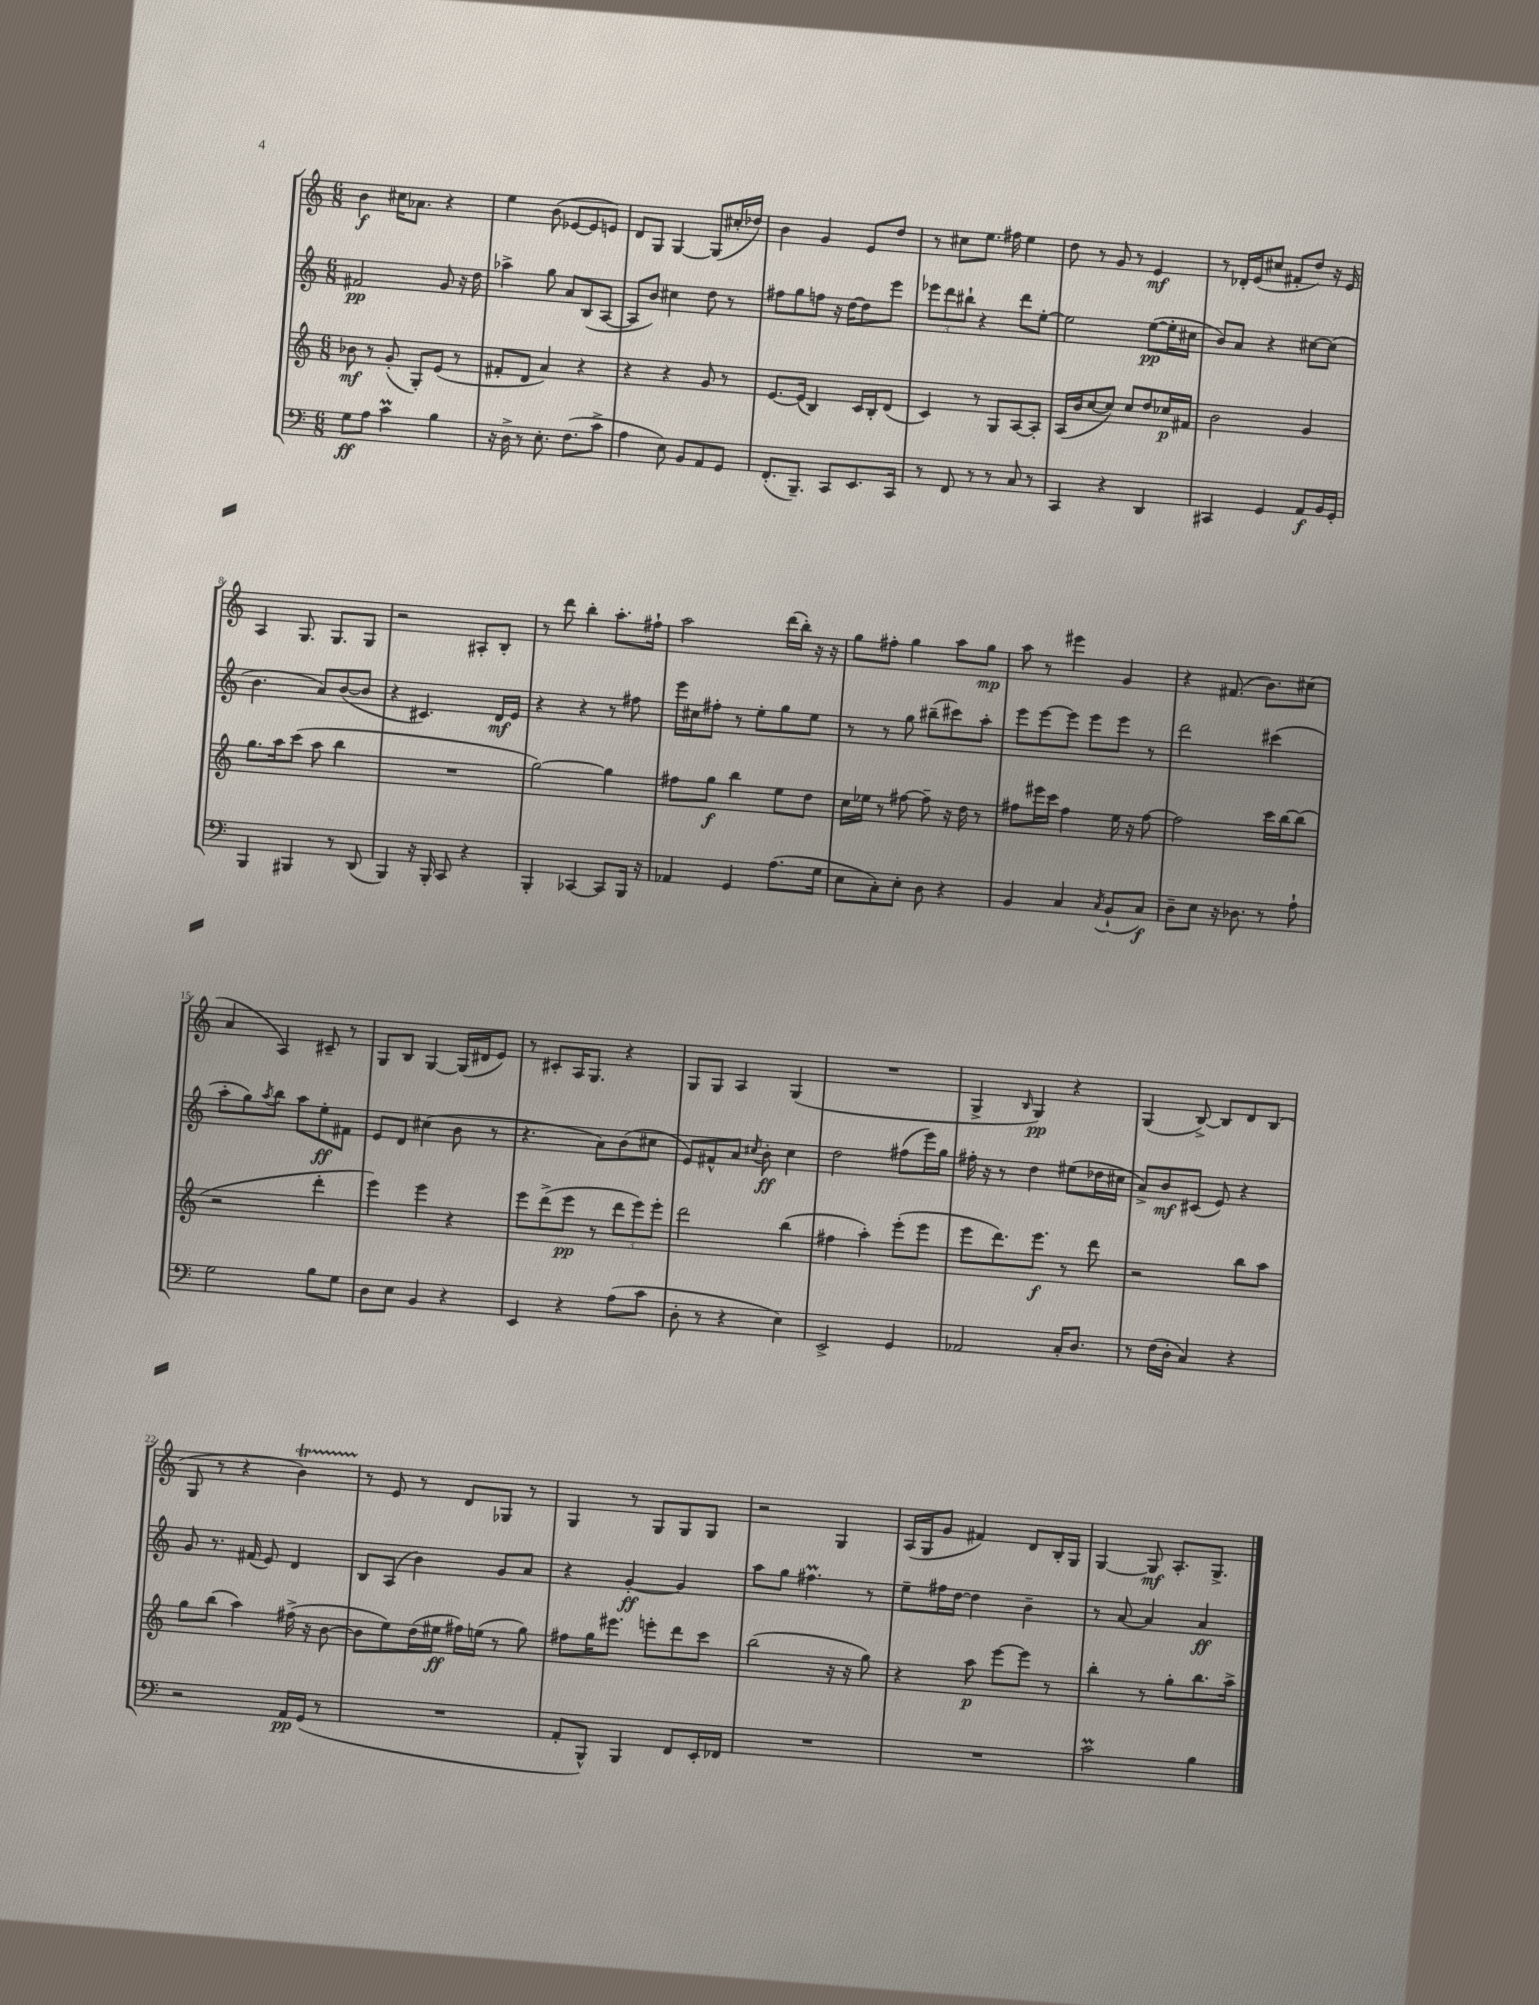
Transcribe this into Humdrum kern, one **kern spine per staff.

**kern	**kern	**kern	**kern
*staff4	*staff3	*staff2	*staff1
*clefF4	*clefG2	*clefG2	*clefG2
*k[]	*k[]	*k[]	*k[]
*M6/8	*M6/8	*M6/8	*M6/8
8G	8b-	2f#	4b
8A	8r	.	.
4c	(8g'	.	16cc#
.	.	.	8.a-
.	8G')	.	.
4B	(8e	8g	4r
.	8r	16r	.
.	.	16dd	.
=	=	=	=
16r	8f#'	4aa-^	4ee
16D^	.	.	.
8r	8d	.	.
8.E'	4a)	8gg	(8b
.	.	8a	[8e-
(8.F	.	.	.
.	4r	(8B	8e-]
8c^	.	[8A	8e)
=	=	=	=
4A	4r	8A]	8d
.	.	8b)	8G
8E)	4r	4cc#	[4G
8BB	.	.	.
8AA	8g	8dd	(8G]
8GG	8r	8r	16cc#'
.	.	.	16dd-)
=	=	=	=
(8.FF'	[8.e	8ff#	4b
.	.	8gg	.
8.BBB~)	(16e]	.	.
.	4B)	8ff	4g
8CC	.	16r	.
.	.	[16dd	.
8.EE	16c	8dd]	8e
.	16B'	.	.
.	(8d	8eee	8dd
16CC	.	.	.
=	=	=	=
8r	4c)	12eee-	8r
.	.	12ddd	.
8FF	.	.	8cc#
.	.	12bb#`	.
8r	8r	4r	8.ee
8r	8G	.	.
.	.	.	16ff#
8C	[8A	8ddd	4ee
8r	8A']	[8ee'	.
=	=	=	=
4CC	(16A	2ee]	8dd
.	16b	.	.
.	[8cc	.	8r
4r	8cc])	.	8g
.	8cc	.	8r
4DD	8dd	([8ee	4e
.	16cc-	16ee']	.
.	16f#	16cc#	.
=	=	=	=
4CC#	2b	8b)	8r
.	.	8a	16d-'
.	.	.	(16e
4GG	.	4r	8cc#
.	.	.	8f#'
8AA	4g	[8cc#	8dd)
16BB	.	(8cc#]	16r
16GG'	.	.	16e
=	=	=	=
4BBB	8.gg	4.b	4A
.	16aa	.	.
4BBB#	(8ccc	.	8.G
.	8aa	8a)	.
.	.	.	8.G
8r	4bb	([8b	.
(8DD	.	8b]	8G
=	=	=	=
4BBB)	2.r	4r	2r
16r	.	4.c#)	.
16BBB'	.	.	.
8CC	.	.	.
4r	.	.	8A#'
.	.	16d	8B'
.	.	16e	.
=	=	=	=
4BBB'	[2gg)	4r	8r
.	.	.	8ddd
[4CC-	.	4r	4bb'
8CC-]	4gg]	8r	8.aa'
16BBB	.	8ff#	.
16r	.	.	16ff#`
=	=	=	=
4AA-	8ff#	16eee	2aa
.	.	16cc#	.
.	8gg	8ff#'	.
4GG	4bb	8r	.
.	.	8ee'	.
(8.A	8ee	8gg	(16ddd
.	.	.	16bb')
.	8dd	8ee	16r
16G	.	.	16r
=	=	=	=
8E	16cc	8r	8gg
.	16ee-	.	.
8C')	8r	8r	8ff#'
8E'	[8ff#	8gg	4gg
8D	8ff#~]	(8bb#~	.
4r	16r	8ccc#)	8aa
.	16dd	.	.
.	8r	8aa'	8gg
=	=	=	=
4BB	8ff#	8eee	8aa
.	16eee#	[8eee	8r
.	16ccc	.	.
4C	4ff#	8eee]	4eee#
.	.	8eee	.
8qC	.	.	.
(8BB`	16ee	8eee	4g
.	16r	.	.
8C)	[8ff#	8r	.
=	=	=	=
8D~	2ff#]	2ddd	4r
8E	.	.	.
16r	.	.	(8.f#
8.D-	.	.	.
.	.	.	8.b)
8r	16ccc	(4ccc#	.
.	[16bb	.	.
8A`	(8bb]	.	(8cc#
=	=	=	=
2G	2r	8aa'	4a
.	.	8gg)	.
.	.	8qaa	.
.	.	8bb	4A)
.	.	8aa	.
8B	4ddd'	8ee'	8c#~
8G	.	8f#	8r
=	=	=	=
8D	4eee)	8e	8G
8E	.	8d	8B
4BB	4eee	(4cc#	[4G
4r	4r	8b	(16G]
.	.	.	16d#
.	.	8r	8e)
=	=	=	=
4EE	8eee	4.r	8r
.	(8ddd^	.	8c#'
4r	8eee	.	16A
.	.	.	8.G
.	8r	8a)	.
(8A	12ddd	(8b	4r
.	12eee)	.	.
8c	.	8cc#	.
.	12eee'	.	.
=	=	=	=
8D'	2ddd	8e)	8G
8r	.	8f#^^	8G
4r	.	8a	4A
.	.	8qcc#	.
.	.	8b'	.
4E)	(4bb	4cc#	(4G
=	=	=	=
2EE^	4ff#	2dd	2.r
.	4aa')	.	.
4GG	(8eee'	(8ff#	.
.	8eee	16eee)	.
.	.	16gg	.
=	=	=	=
2AA-	8eee	16ff#'	4G^
.	.	16r	.
.	8.ddd)	8r	.
.	.	.	16qqB
.	.	4dd	4G)
.	8.eee	.	.
16C'	8r	(8ee#	4r
8.D	.	.	.
.	8ddd	16dd-	.
.	.	16cc#	.
=	=	=	=
8r	2r	8a^)	(4G
(16F	.	8b	.
16D'	.	.	.
4C)	.	(8c#	[8B^)
.	.	8e)	8B]
4r	8bb	4r	8d
.	8aa	.	(8B
=	=	=	=
2r	8gg	8g	8G
.	(8bb	8.r	8r
.	4aa)	.	4r
.	.	(16f#	.
.	.	8e)	.
16AA	(16ff#^	4d	4b)
(16GG	16r	.	.
8r	[8b	.	.
=	=	=	=
2.r	8b]	8B	8r
.	8ee)	(8A	8e
.	(16dd	4b)	8r
.	16ee#	.	.
.	16ff#)	.	8d
.	(16ee	.	.
.	8r	8g	8G-
.	8gg)	8a	8r
=	=	=	=
8AA'	8ff#	4r	4G
8BBB^^)	16gg	.	.
.	8.eee#	.	.
4BBB	.	[4g'	8r
.	8eee'	.	8G
8FF	8ddd	4g]	8G
16EE'	8ccc	.	8G
16FF-	.	.	.
=	=	=	=
2.r	(2bb	8aa	2r
.	.	8gg	.
.	.	4.ff#	.
.	16r	.	4G
.	16r	.	.
.	8gg)	8r	.
=	=	=	=
2.r	4r	8ee~	(16A
.	.	.	16G
.	.	16ff#	8g
.	.	[16dd	.
.	8aa	4dd]	4f#)
.	[8eee	.	.
.	8eee]	4b~	8d
.	8r	.	16B'
.	.	.	16G
=	=	=	=
2c	4bb'	8r	[4G
.	.	[8a	.
.	8r	4a]	8G]
.	8gg'	.	8.A'
4B	8.bb	4a	.
.	.	.	8.G^
.	16aa^	.	.
==	==	==	==
*-	*-	*-	*-
